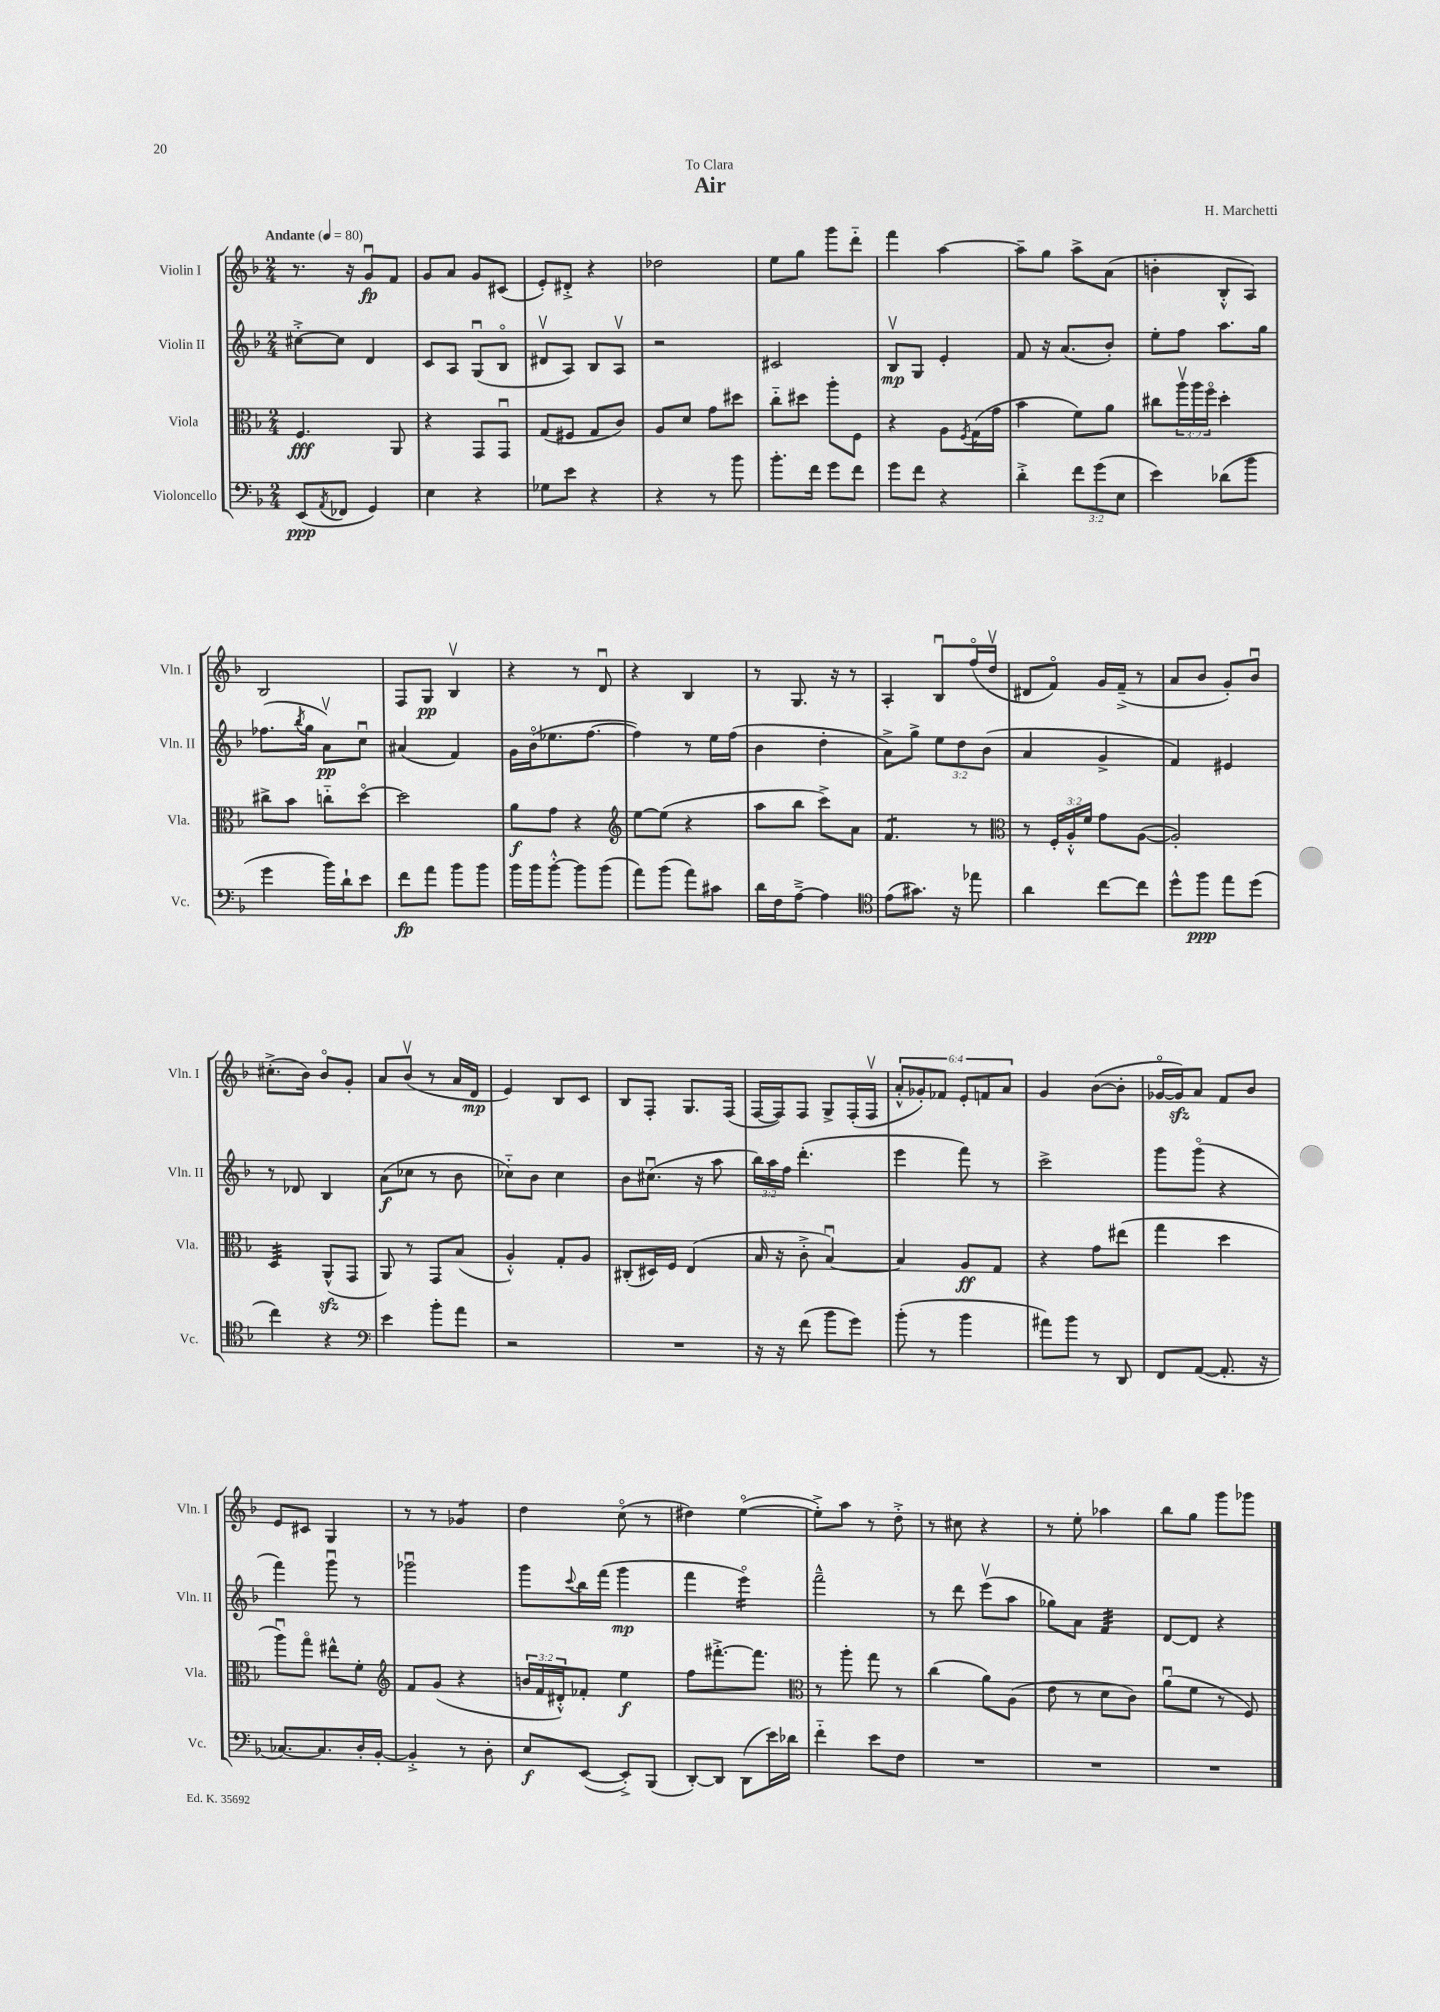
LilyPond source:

\header { title = "Air" composer = "H. Marchetti" dedication = "To Clara" }
<<
\new StaffGroup <<
\new Staff = "s0" \with { instrumentName = "Violin I" shortInstrumentName = "Vln. I" } {
    \clef treble \key f \major \numericTimeSignature \time 2/4 \override Staff.TupletNumber.text = #tuplet-number::calc-fraction-text \tempo "Andante" 4 = 80
    r8. r16 g'8\downbow\fp f'8 |
    g'8 a'8 g'8 cis'8( |
    e'8-.) dis'8-.-> r4 |
    des''2 |
    e''8 g''8 g'''8 d'''8-_ |
    f'''4 a''4~ |
    a''8-- g''8 a''8-> a'8( |
    b'4-. bes8-.-^ a8) |
    bes2 |
    f8 g8\pp bes4\upbow |
    r4 r8 d'8\downbow |
    r4 bes4 |
    r8 g8. r16 r8 |
    a4-. bes8\downbow f''16\flageolet( d''16\upbow |
    dis'8 f'8\flageolet) g'16 f'16--->( r8 |
    a'8 bes'8 g'8-.) bes'8\downbow |
    cis''8.-.->( bes'16) bes'8\flageolet g'8-. |
    a'8 bes'8\upbow( r8 a'16 d'16\mp |
    e'4) bes8 c'8 |
    bes8 f8-. g8. f16( |
    f16~ f16) f8 g8-> f16-.( f16\upbow |
    \tuplet 6/4 { a'8-.-^ ges'8-.) fes'8 e'8-. f'8 a'8 } |
    g'4 bes'8~( bes'8-. |
    ges'16~\flageolet ges'16\sfz) a'8 f'8 bes'8 |
    e'8 cis'8 g4 |
    r8 r8 ges'4:8 |
    d''4 c''8\flageolet( r8 |
    dis''4) e''4~\flageolet( |
    e''8-.->) a''8 r8 d''8-.-> |
    r8 cis''8 r4 |
    r8 e''8-. aes''4 |
    bes''8 g''8 g'''8 ges'''8 \bar "|." |
}
\new Staff = "s1" \with { instrumentName = "Violin II" shortInstrumentName = "Vln. II" } {
    \clef treble \key f \major \numericTimeSignature \time 2/4 \override Staff.TupletNumber.text = #tuplet-number::calc-fraction-text
    cis''8~-.-> cis''8 d'4 |
    c'8 a8 g8\downbow( bes8\flageolet |
    dis'8\upbow a8) bes8 a8\upbow |
    r2 |
    cis'2 |
    bes8\upbow\mp g8 e'4-. |
    f'8 r16 a'8.( bes'8-.) |
    e''8-. f''8 a''8. g''16 |
    fes''8.( \acciaccatura { bes''8 } g''16 a'8\upbow\pp) c''8\downbow |
    ais'4( f'4) |
    g'16 bes'16\flageolet( ees''8. f''8.~ |
    f''4) r8 e''16 f''16( |
    bes'4 d''4-. |
    a'8->) g''8-> \tuplet 3/2 { e''8 d''8 bes'8( } |
    a'4 g'4-> |
    f'4) eis'4 |
    r8 des'8 bes4 |
    a'8\f( ces''8 r8 bes'8 |
    ces''8-_) bes'8 ces''4 |
    bes'8 cis''8.\downbow( r16 a''8 |
    \tuplet 3/2 { bes''16) a''16 f''16 } d'''4.-.( |
    e'''4 f'''8) r8 |
    c'''2-> |
    g'''8 g'''8\flageolet( r4 |
    f'''4) g'''8\downbow r8 |
    ges'''2\downbow |
    g'''8 \appoggiatura { c'''8 } bes''16 f'''16( g'''4\mp |
    f'''4 e'''4:16\flageolet) |
    f'''2---^ |
    r8 d'''8 e'''8\upbow( a''8 |
    ges''8) a'8 f'4:32 |
    d'8~ d'8 r4 \bar "|." |
}
\new Staff = "s2" \with { instrumentName = "Viola" shortInstrumentName = "Vla." } {
    \clef alto \key f \major \numericTimeSignature \time 2/4 \override Staff.TupletNumber.text = #tuplet-number::calc-fraction-text
    f4.\fff a,8 |
    r4 g,8 g,8\downbow |
    g8( fis8 g8 c'8) |
    a8 d'8 g'8 dis''8 |
    c''8-_ dis''8 a''8-. f8 |
    r4 a8 \acciaccatura { f8 } g16( g'16 |
    bes'4 f'8) a'8 |
    cis''8 \tuplet 3/2 { a''16\upbow a''16 f''16\flageolet } d''4-. |
    cis''8-> bes'8 c''8-_ d''8~\flageolet |
    d''2 |
    a'8\f g'8 r4 |
    \clef treble e''8~ e''8( r4 |
    a''8 bes''8 c'''8->) a'8 |
    f'4.:8 r8 |
    \clef alto r8 \tuplet 3/2 { f16-. a16-.-^ f'16 } g'8 a8~( |
    a2-.) |
    d4:32 a,8-^\sfz( g,8 |
    a,8) r8 g,8 bes8( |
    a4-.-^) g8-. a8 |
    cis8-.( dis16) f16 e4( |
    bes16 r16 c'8-.-> bes4~\downbow) |
    bes4 a8\ff g8 |
    r4 g'8 eis''8( |
    g''4 d''4 |
    a''8\downbow) g''8\flageolet eis''8-^ f'8-. |
    \clef treble f'8 g'8( r4 |
    \tuplet 3/2 { b'16 f'16 dis'16-.-^) } fes'8-. e''4\f |
    f''8 fis'''8.~-.-> fis'''8. |
    \clef alto r8 a''8-. g''8 r8 |
    c''4( a'8) a8( |
    e'8 r8 d'8 c'8) |
    a'8\downbow( f'8 r8 f8) \bar "|." |
}
\new Staff = "s3" \with { instrumentName = "Violoncello" shortInstrumentName = "Vc." } {
    \clef bass \key f \major \numericTimeSignature \time 2/4 \override Staff.TupletNumber.text = #tuplet-number::calc-fraction-text
    e,8\ppp( \acciaccatura { a,8 } fes,8 g,4) |
    e4 r4 |
    ges8 e'8 r4 |
    r4 r8 bes'8 |
    bes'8.-. f'16 g'8 f'8 |
    g'8 f'8 r4 |
    d'4-.-> \tuplet 3/2 { f'8 g'8( e8 } |
    e'4) des'8( bes'8 |
    g'4 bes'16) d'16-! e'8 |
    f'8\fp a'8 bes'8 bes'8 |
    bes'16 bes'16 bes'8~-.-^ bes'8 bes'8( |
    a'8) bes'8( a'8) cis'8 |
    d'16 f16 a8~---> a4 |
    \clef tenor e'8( gis'8.) r16 ees''8 |
    a'4 c''8~ c''8 |
    d''8-^ f''8\ppp e''8 d''8( |
    c''4) r4 |
    \clef bass e'4 bes'8-. a'8 |
    r2 |
    R2 |
    r16 r16 f'8( bes'8 g'8) |
    bes'8-.( r8 bes'4 |
    ais'8) bes'8 r8 d,8 |
    f,8 a,8~( a,8.-. r16 |
    ces8.~) ces8. d16-. bes,16~-. |
    bes,4-.-> r8 d8-. |
    e8\f e,8~( e,8-.->) bes,,8( |
    d,8~-.) d,8 d,8( e'16) des'16 |
    f'4-_ e'8 f8 |
    R2 |
    R2 |
    R2 \bar "|." |
}
>>
>>
\layout { \context { \Score \remove "Bar_number_engraver" } }
